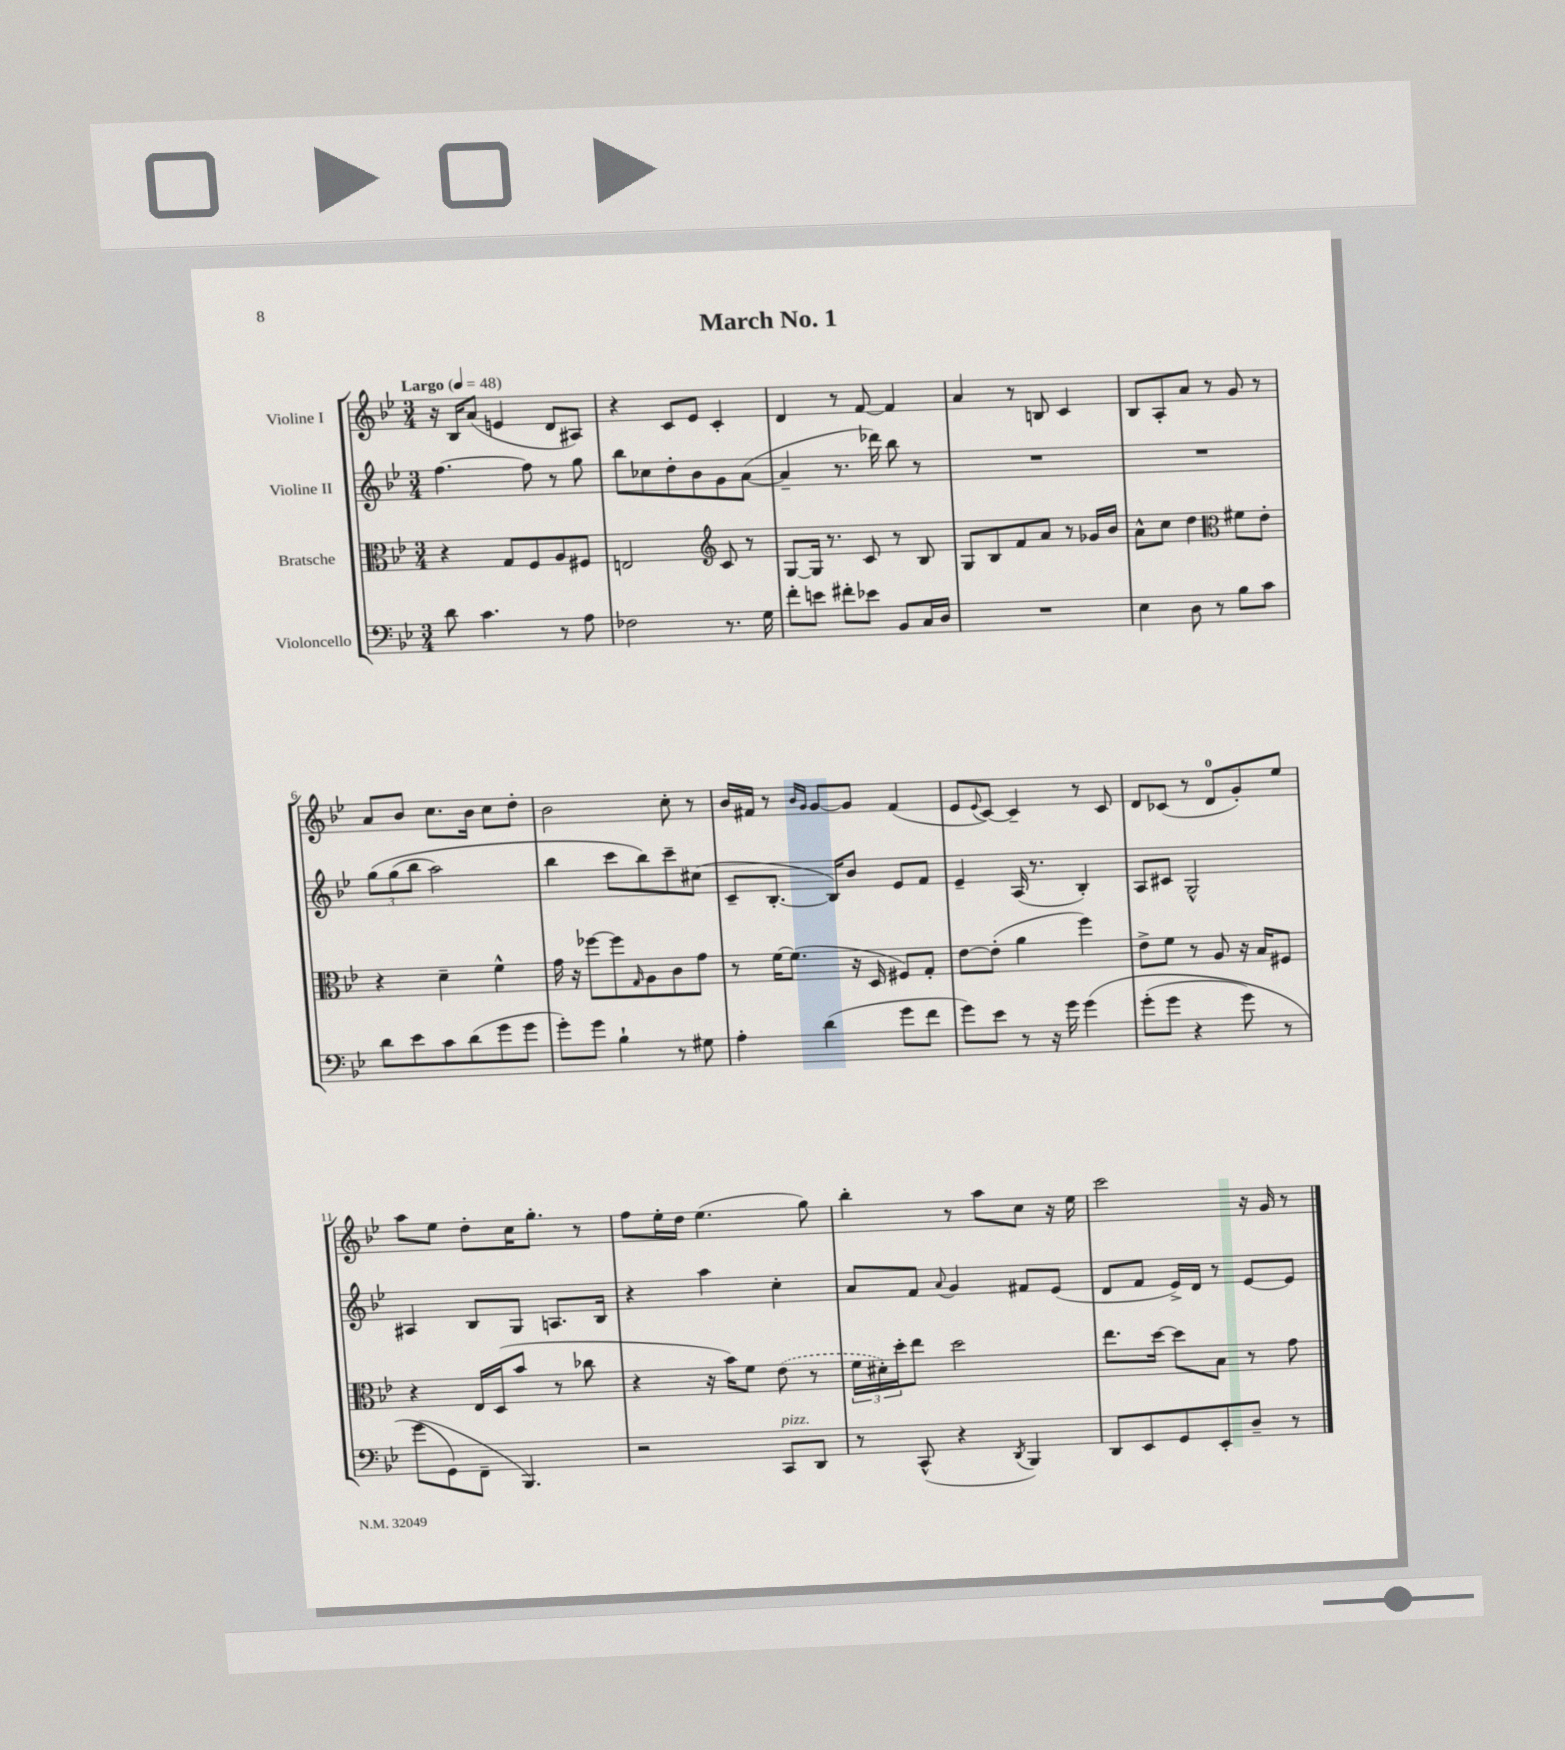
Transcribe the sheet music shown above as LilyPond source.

\header { title = "March No. 1" }
<<
\new StaffGroup <<
\new Staff = "s0" \with { instrumentName = "Violine I" } {
    \clef treble \key bes \major \numericTimeSignature \time 3/4 \tempo "Largo" 4 = 48
    r16 bes16 a'8( e'4 d'8 ais8) |
    r4 c'8 ees'8 c'4-. |
    d'4 r8 f'8~ f'4 |
    a'4 r8 b8 c'4 |
    bes8 a8-. a'8 r8 g'8 r8 |
    a'8 bes'8 c''8. bes'16 c''8 d''8-. |
    bes'2 c''8-. r8 |
    bes'16 fis'16 r8 \grace { bes'16 g'16 } g'8~ g'8 fis'4( |
    ees'8 \appoggiatura { ees'8 } c'8~) c'4-- r8 c'8 |
    d'8 ces'8( r8 d'8-0 g'8-.) ees''8 |
    a''8 ees''8 d''8-. c''16 g''8.-. r8 |
    f''8 ees''16-. d''16 ees''4.( g''8) |
    bes''4-. r8 a''8 c''8 r16 ees''16 |
    c'''2 r16 g'16 r8 \bar "|." |
}
\new Staff = "s1" \with { instrumentName = "Violine II" } {
    \clef treble \key bes \major \numericTimeSignature \time 3/4
    f''4.~ f''8 r8 g''8 |
    bes''8 ces''8 d''8-. bes'8 g'8 a'8~( |
    a'4-- r8. des'''16) bes''8 r8 |
    R2. |
    R2. |
    \tuplet 3/2 { g''8\( g''8( bes''8 } a''2) |
    bes''4 c'''8 bes''8\) c'''8-- cis''8( |
    c'8-- bes8.~-. bes16) bes'8 ees'8 f'8 |
    ees'4-- a16( r8. bes4-.) |
    a8 cis'8 g2-^ |
    ais4 bes8 g8 a8. bes16 |
    r4 a''4 c''4-. |
    a'8 f'8 \appoggiatura { a'8 } g'4 fis'8 ees'8( |
    d'8 f'8 ees'16->) d'16 r8 ees'8~ ees'8 \bar "|." |
}
\new Staff = "s2" \with { instrumentName = "Bratsche" } {
    \clef alto \key bes \major \numericTimeSignature \time 3/4
    r4 g8 f8 a8 fis8 |
    e2 \clef treble c'8 r8 |
    g8~ g16 r8. c'8 r8 bes8 |
    g8 bes8 f'8 a'8 r8 ges'16 bes'16 |
    a'8-^ c''8 d''4 \clef alto fis'8 ees'8-. |
    r4 d'4-- f'4-^ |
    g'16 r16 fes''8~ fes''8 \grace { g16 } a8 c'8 g'8 |
    r8 f'16~ f'8.( r16 d16 fis8) g8-. |
    ees'8~ ees'8-.( a'4 f''4) |
    ees'8-> f'8 r8 a8 r16 bes16 fis8 |
    r4 ees16 d16( bes'8 r8 ces''8 |
    r4 r16 bes'16) f'8 \once \slurDashed ees'8( r8 |
    \tuplet 3/2 { f'16 dis'16-.) d''16-. } ees''8 d''2 |
    ees''8. d''16~ d''8 bes8 r8 g'8 \bar "|." |
}
\new Staff = "s3" \with { instrumentName = "Violoncello" } {
    \clef bass \key bes \major \numericTimeSignature \time 3/4
    d'8 c'4. r8 a8 |
    fes2 r8. g16 |
    f'8-. e'8 fis'8-. ees'8 bes,8 c16 d16 |
    R2. |
    ees4 d8 r8 bes8 c'8 |
    d'8 ees'8 c'8 d'8( g'8 g'8 |
    g'8-.) g'8 bes4-! r8 gis8 |
    a4-. d'4( g'8 f'8 |
    g'8) ees'8 r8 r16 g'16 g'4\( |
    g'8-.( g'8 r4 g'8) r8 |
    g'8( g,8\) f,8-- bes,,4.) |
    r2 c,8^\markup { \italic "pizz." } d,8 |
    r8 c,8-^( r4 \acciaccatura { d,8 } bes,,4) |
    d,8 ees,8 g,8 ees,8-. d8-- r8 \bar "|." |
}
>>
>>
